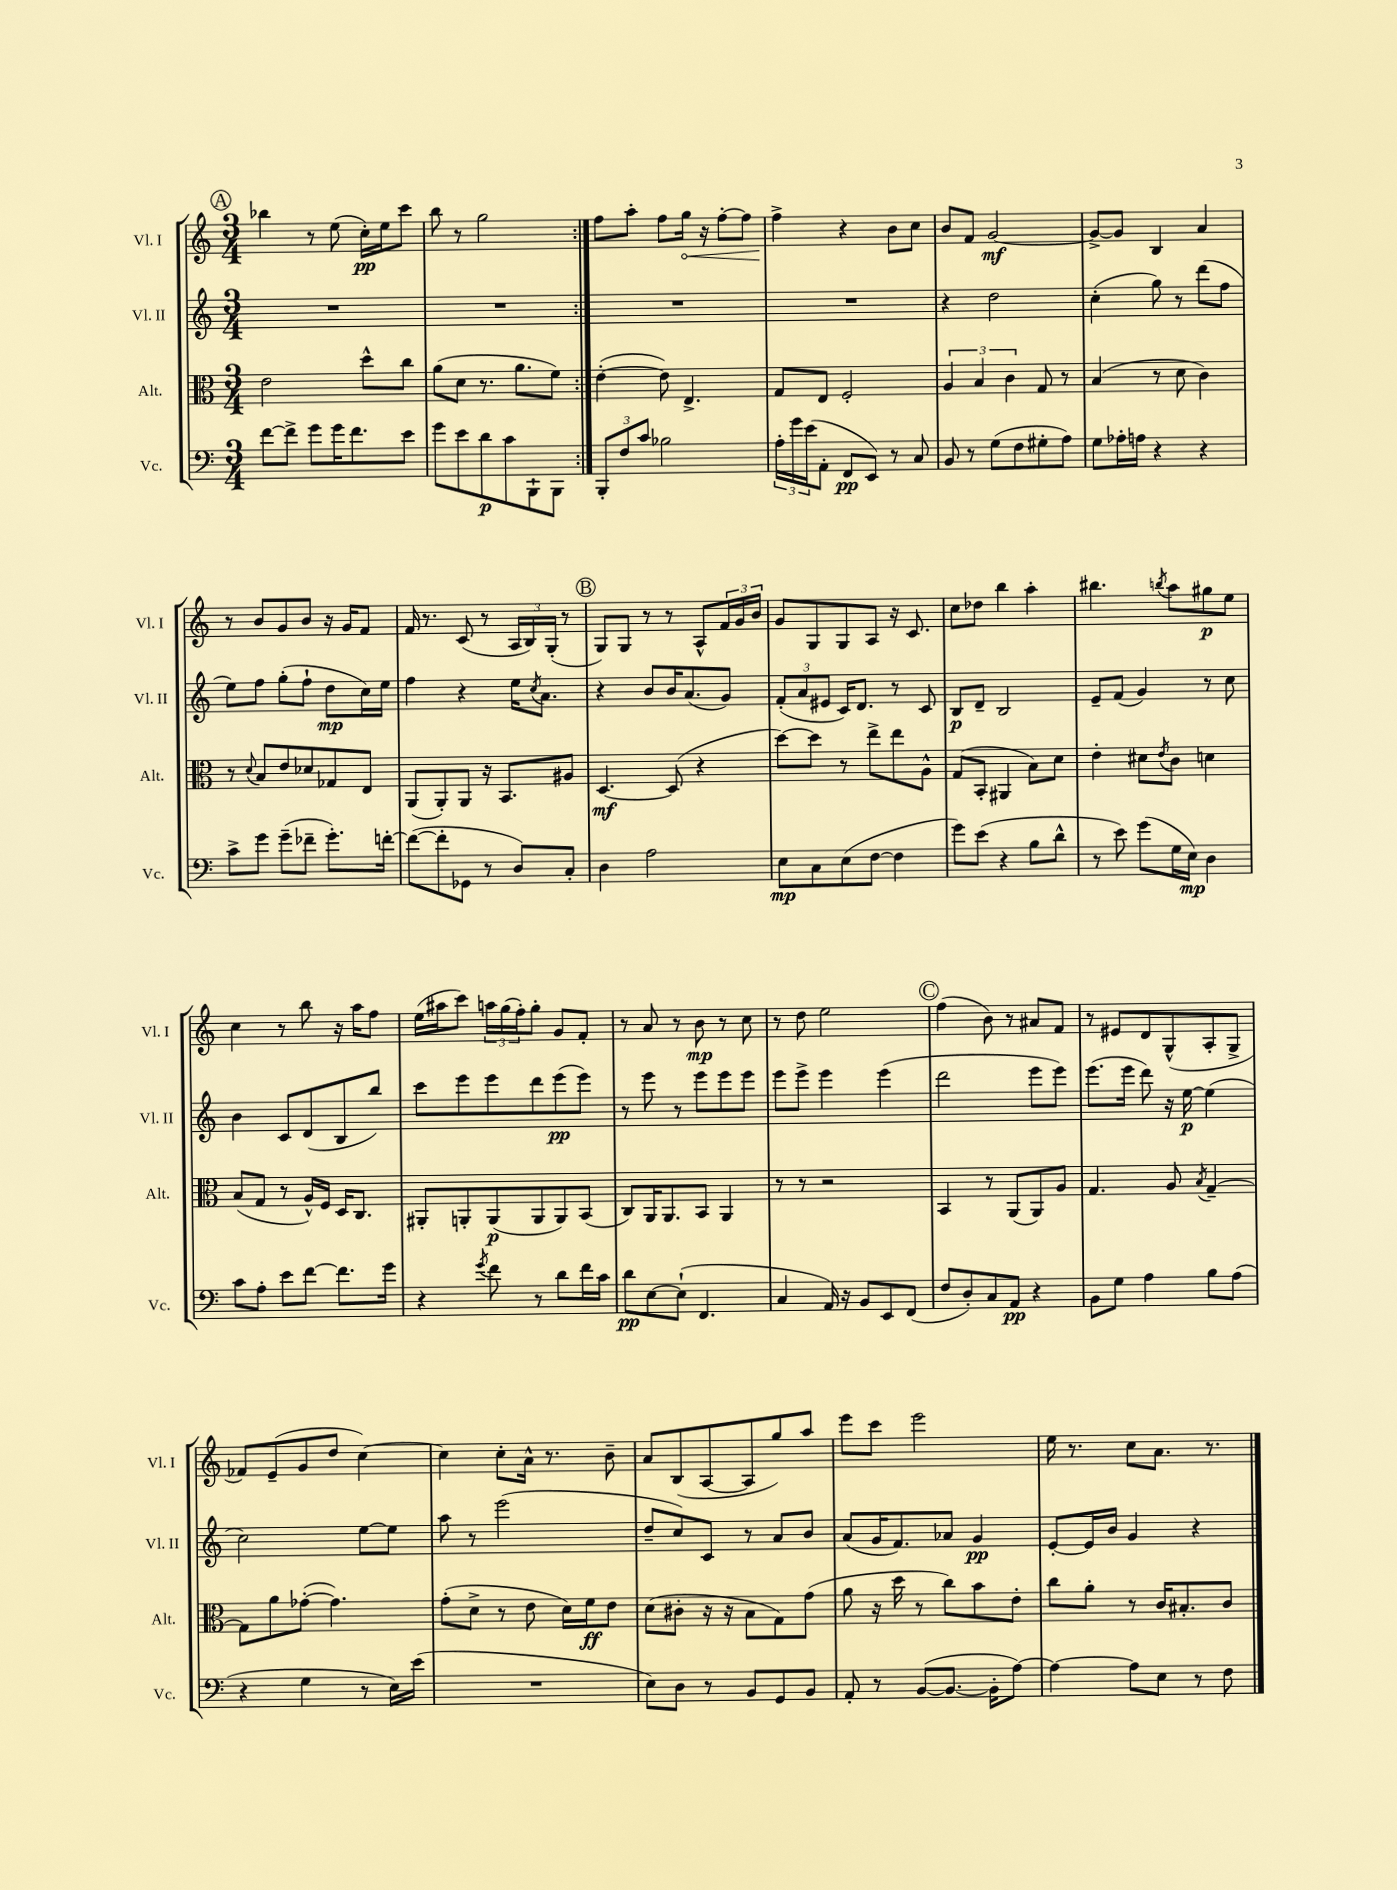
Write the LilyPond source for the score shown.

<<
\new StaffGroup <<
\new Staff = "s0" \with { instrumentName = "Vl. I" shortInstrumentName = "Vl. I" } {
    \clef treble \key c \major \numericTimeSignature \time 3/4
    \repeat volta 2 { \mark \markup { \circle "A" } bes''4 r8 e''8( c''16-.\pp) e''16 c'''8 |
    b''8 r8 g''2 | }
    f''8 a''8-. f''8 \once \override Hairpin.circled-tip = ##t g''16\< r16 f''8~-. f''8 |
    f''4->\! r4 b'8 c''8 |
    b'8 f'8 g'2~\mf |
    g'8~-> g'8 b4 a'4 |
    r8 b'8 g'8 b'8 r16 g'16 f'8 |
    f'16 r8. c'8( r8 \tuplet 3/2 { a16 b16) g16-.( } r8 |
    \mark \markup { \circle "B" } g8) g8 r8 r8 a8-^ \tuplet 3/2 { f'16 g'16 b'16 } |
    g'8 g8 g8 a8 r16 c'8. |
    c''8 des''8 b''4 a''4-. |
    bis''4. \acciaccatura { b''8 } a''8 gis''8\p e''8 |
    c''4 r8 b''8 r16 a''16 f''8 |
    e''16( ais''16 c'''8) \tuplet 3/2 { a''16 g''16( f''16-.) } g''8-. g'8 f'8-. |
    r8 a'8 r8 b'8\mp r8 c''8 |
    r8 d''8 e''2 |
    \mark \markup { \circle "C" } f''4( b'8) r8 ais'8 f'8 |
    r8 eis'8 d'8 g8-^( a8-. g8-> |
    fes'8) e'8--( g'8 d''8 c''4~) |
    c''4 c''8-. a'16-^ r8. b'8-- |
    a'8 b8( a8~ a8 g''8) a''8 |
    e'''8 c'''8 e'''2 |
    e''16 r8. c''8 a'8. r8. \bar "|." |
}
\new Staff = "s1" \with { instrumentName = "Vl. II" shortInstrumentName = "Vl. II" } {
    \clef treble \key c \major \numericTimeSignature \time 3/4
    \repeat volta 2 { \mark \markup { \circle "A" } R2. |
    R2. | }
    R2. |
    R2. |
    r4 d''2 |
    c''4-.( g''8) r8 d'''8( f''8 |
    e''8) f''8 g''8-.( f''8-! d''8\mp c''16) e''16 |
    f''4 r4 e''16 \acciaccatura { c''8 } a'8. |
    \mark \markup { \circle "B" } r4 b'8 b'16 a'8.( g'8) |
    \tuplet 3/2 { f'8-.( a'8 eis'8 } c'16) d'8. r8 c'8 |
    b8\p d'8-- b2 |
    e'8-- f'8( g'4) r8 c''8 |
    b'4 c'8 d'8( b8 b''8) |
    c'''8 e'''8 e'''8 d'''8 e'''8\pp( e'''8) |
    r8 e'''8 r8 e'''8 e'''8 e'''8 |
    e'''8 e'''8-> e'''4 e'''4( |
    \mark \markup { \circle "C" } d'''2 e'''8 e'''8) |
    e'''8.( e'''16 d'''8) r16 e''16~\p e''4( |
    c''2) e''8~ e''8 |
    a''8 r8 e'''2( |
    d''8-- c''8) c'8 r8 a'8 b'8 |
    a'8( g'16 f'8.) aes'8 g'4\pp |
    e'8~-. e'16 b'16 g'4 r4 \bar "|." |
}
\new Staff = "s2" \with { instrumentName = "Alt." shortInstrumentName = "Alt." } {
    \clef alto \key c \major \numericTimeSignature \time 3/4
    \repeat volta 2 { \mark \markup { \circle "A" } e'2 d''8-^ c''8 |
    a'8( d'8 r8. a'8. f'8) | }
    e'4~-.( e'8) e4.-> |
    g8 e8 f2-. |
    \tuplet 3/2 { a4 b4 c'4 } g8 r8 |
    b4( r8 d'8 c'4) |
    r8 \appoggiatura { d'8 } b8 e'8 des'8 ges8 e8 |
    a,8( a,8-.) a,8 r16 b,8. ais8 |
    \mark \markup { \circle "B" } d4.~\mf d8( r4 |
    d''8~) d''8 r8 e''8-> e''8 a8-^ |
    g8( b,8-. ais,4 b8) d'8 |
    e'4-. dis'8 \acciaccatura { e'8 } c'8 d'4 |
    b8( g8 r8 a16-^) f16 d16 c8. |
    ais,8-. a,8-. a,8\p( a,8 a,8) b,8( |
    c8) a,16 a,8. b,8 a,4 |
    r8 r8 r2 |
    \mark \markup { \circle "C" } b,4 r8 a,8( a,8) a8 |
    g4. a8 \acciaccatura { b8 } g4~-- |
    g8 a'8 ges'8~-.( ges'4.) |
    g'8-.( d'8-> r8 e'8 d'16) f'16\ff e'8 |
    d'8( cis'8-. r16 r16 b8 g8) g'8( |
    a'8 r16 d''16 r8 c''8) b'8 e'8-. |
    c''8 a'8-. r8 c'16 bis8.-. c'8 \bar "|." |
}
\new Staff = "s3" \with { instrumentName = "Vc." shortInstrumentName = "Vc." } {
    \clef bass \key c \major \numericTimeSignature \time 3/4
    \repeat volta 2 { \mark \markup { \circle "A" } f'8~ f'8-> g'8 g'16 f'8. e'8 |
    g'8 e'8 d'8\p c'8 b,,8-! b,,8 | }
    \tuplet 3/2 { b,,8-. f8 c'8 } bes2 |
    \tuplet 3/2 { a16-. g'16 e'16( } a,8-. f,8\pp e,8) r8 c8 |
    b,8 r8 g8( f8 gis8-. a8) |
    g8 aes16-. a16 r4 r4 |
    c'8-> g'8 g'8--( fes'8-- g'8.-.) f'16~-. |
    f'8~( f'8-. ges,8 r8 d8) c8-. |
    \mark \markup { \circle "B" } d4 a2 |
    e8\mp c8 e8( f8~ f4 |
    g'8) e'8( r4 b8 d'8-^ |
    r8 e'8) g'8( g16 e16\mp) d4 |
    c'8 a8-. e'8 f'8~ f'8. g'16 |
    r4 \acciaccatura { g'8 } f'8 r8 d'8 f'16 c'16 |
    d'8\pp e8~ e8-!( f,4. |
    c4 a,16) r16 b,8 e,8 f,8( |
    \mark \markup { \circle "C" } f8 d8-.) c8 a,8\pp r4 |
    b,8 g8 a4 b8 a8( |
    r4 g4 r8 e16) e'16( |
    R2. |
    e8) d8 r8 b,8 g,8 b,8 |
    a,8-. r8 b,8~( b,8.~ b,16-. a8~) |
    a4~ a8 e8 r8 f8 \bar "|." |
}
>>
>>
\layout { \context { \Score \remove "Bar_number_engraver" } }
